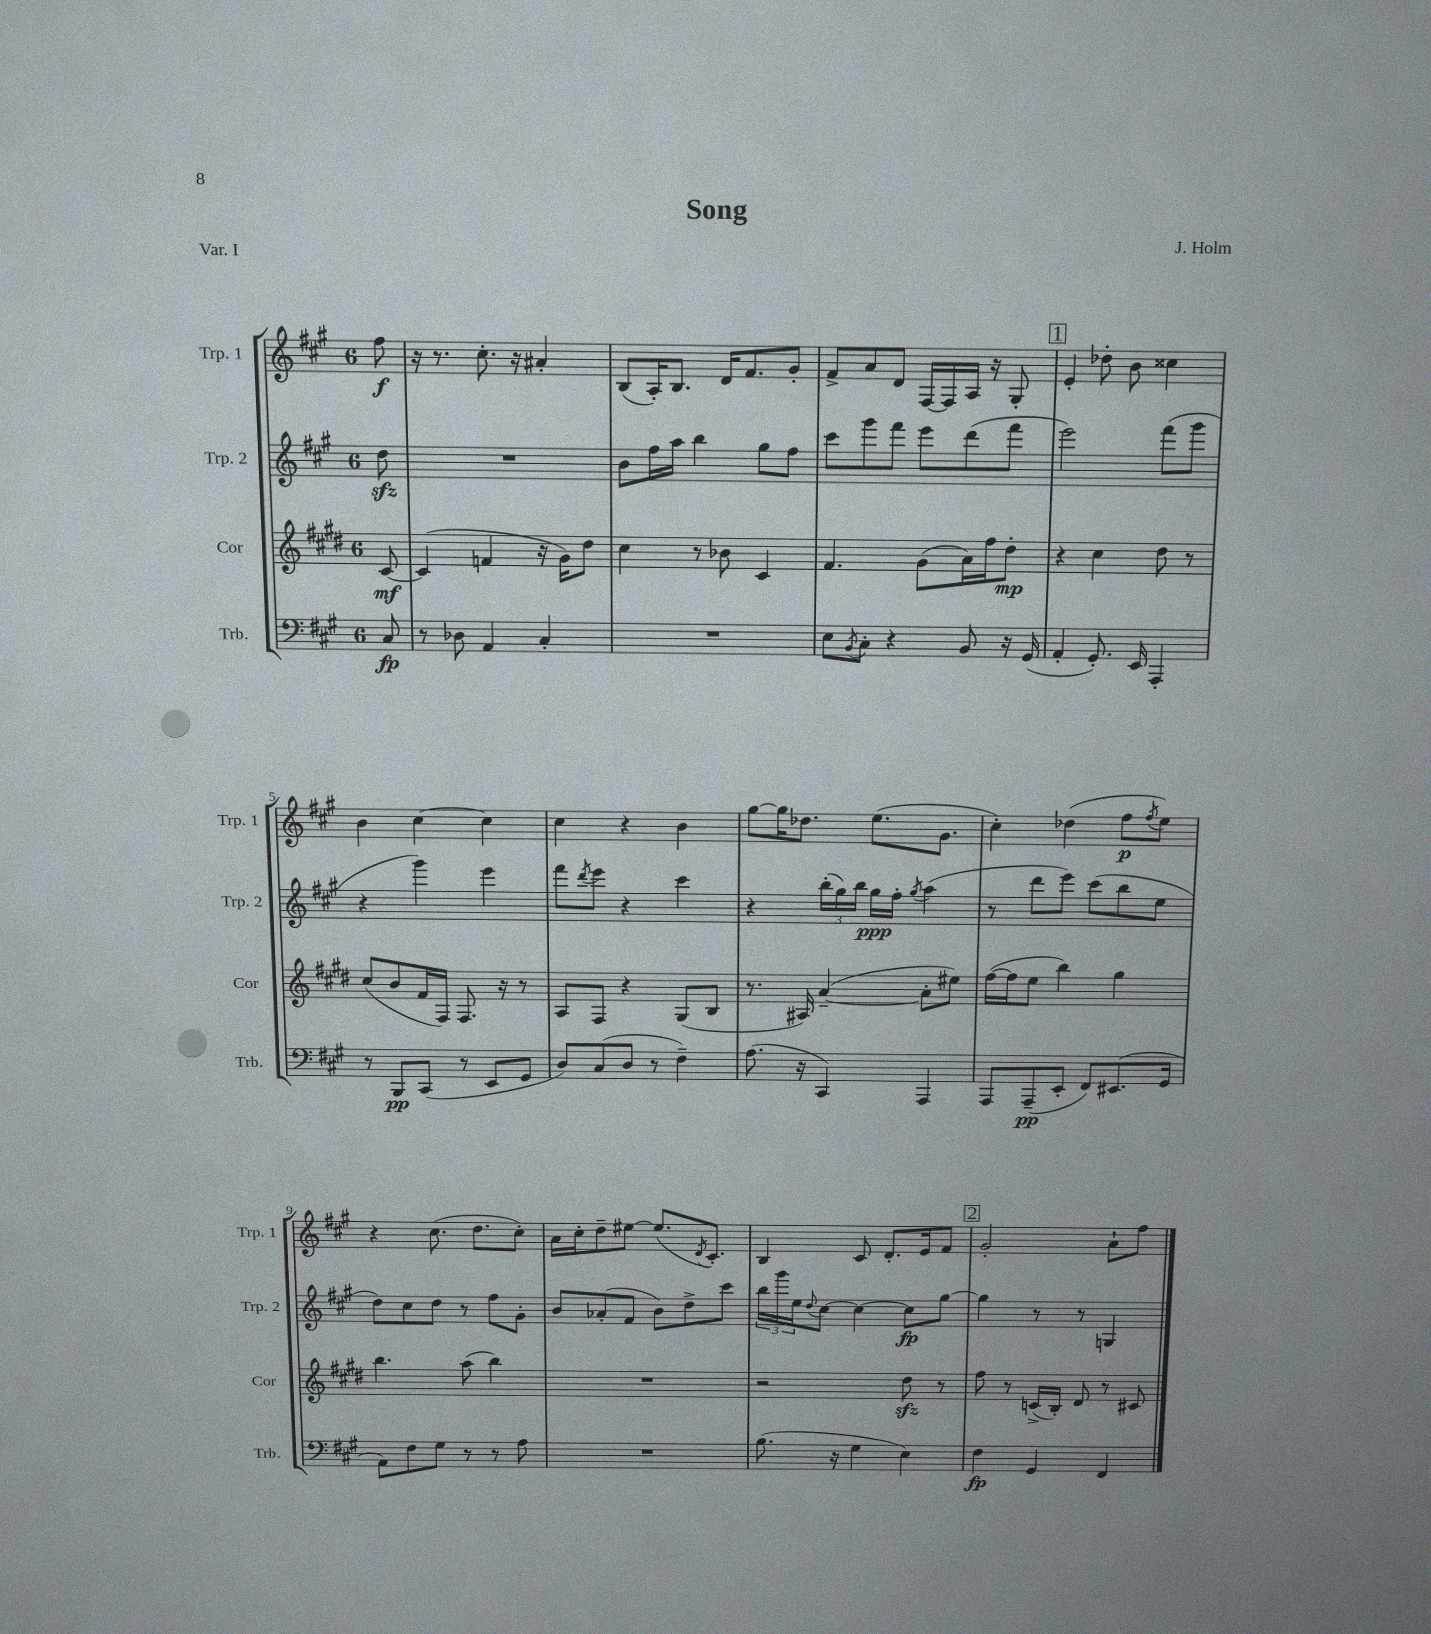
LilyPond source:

\header { title = "Song" composer = "J. Holm" piece = "Var. I" }
<<
\new StaffGroup <<
\new Staff = "s0" \with { instrumentName = "Trp. 1" shortInstrumentName = "Trp. 1" } {
    \clef treble \key a \major \once \override Staff.TimeSignature.style = #'single-digit \time 6/8 \partial 8
    fis''8\f |
    r16 r8. cis''8.-. r16 ais'4-. |
    b8( a16-.) b8. d'16 fis'8. gis'8-. |
    fis'8-> a'8 d'8 fis16~ fis16 a16 r16 gis8-. |
    \mark \markup { \box "1" } e'4-. des''8-. b'8 cisis''4 |
    b'4 cis''4~ cis''4 |
    cis''4 r4 b'4 |
    gis''8~ gis''16 des''8. e''8.( gis'8. |
    cis''4-.) des''4( fis''8\p \acciaccatura { fis''8 } e''8) |
    r4 cis''8.( d''8. cis''8-.) |
    a'16 cis''16-. d''8-- eis''8~ eis''8.( \acciaccatura { d'8 } cis'8.-.) |
    b4 cis'8 d'8.-. e'16 fis'8 |
    \mark \markup { \box "2" } gis'2-. a'8-! fis''8 \bar "|." |
}
\new Staff = "s1" \with { instrumentName = "Trp. 2" shortInstrumentName = "Trp. 2" } {
    \clef treble \key a \major \once \override Staff.TimeSignature.style = #'single-digit \time 6/8 \partial 8
    d''8\sfz |
    R2. |
    b'8 fis''16 a''16 b''4 gis''8 fis''8 |
    cis'''8 gis'''8 fis'''8 e'''8 d'''8( fis'''8 |
    \mark \markup { \box "1" } e'''2) fis'''8( gis'''8 |
    r4 gis'''4) e'''4 |
    fis'''8 \acciaccatura { d'''8 } e'''8 r4 cis'''4 |
    r4 \tuplet 3/2 { b''16-.( gis''16) b''16 } gis''16\ppp fis''16-. \acciaccatura { gis''8 } a''4( |
    r8 d'''8 e'''8) cis'''8( b''8 e''8 |
    d''8) cis''8 d''8 r8 fis''8 gis'8-. |
    b'8 aes'8-.( fis'8 b'8) d''8-> cis'''8 |
    \tuplet 3/2 { b''16 gis'''16 e''16 } \appoggiatura { d''8 } cis''8~ cis''4~ cis''8\fp gis''8~ |
    \mark \markup { \box "2" } gis''4 r8 r8 g4 \bar "|." |
}
\new Staff = "s2" \with { instrumentName = "Cor" shortInstrumentName = "Cor" } {
    \clef treble \key e \major \once \override Staff.TimeSignature.style = #'single-digit \time 6/8 \partial 8
    cis'8~\mf |
    cis'4( f'4 r16 gis'16) dis''8 |
    cis''4 r8 bes'8 cis'4 |
    fis'4. gis'8( a'16) fis''16 dis''8-.\mp |
    \mark \markup { \box "1" } r4 cis''4 dis''8 r8 |
    cis''8( b'8 fis'16 fis16) fis8. r16 r8 |
    a8 fis8 r4 gis8( b8 |
    r8. ais16) a'4~--( a'8-. eis''8) |
    fis''16~( fis''16 e''8 b''4) gis''4 |
    b''4. a''8( b''4) |
    R2. |
    r2 dis''8\sfz r8 |
    \mark \markup { \box "2" } fis''8 r8 c'16->( b16-.) dis'8 r8 cis'8 \bar "|." |
}
\new Staff = "s3" \with { instrumentName = "Trb." shortInstrumentName = "Trb." } {
    \clef bass \key a \major \once \override Staff.TimeSignature.style = #'single-digit \time 6/8 \partial 8
    cis8\fp |
    r8 des8 a,4 cis4-. |
    R2. |
    e8 \acciaccatura { b,8 } cis8-. r4 b,8 r16 gis,16( |
    \mark \markup { \box "1" } a,4-. gis,8.-.) e,16 a,,4-. |
    r8 b,,8\pp cis,8( r8 e,8 gis,8 |
    d8) cis8( d8 r8 fis4--) |
    a8.( r16 cis,4) a,,4 |
    a,,8 a,,8--\pp( e,8-. fis,8) eis,8.( gis,16 |
    a,8) fis8 gis8 r8 r8 a8 |
    R2. |
    b8.( r16 gis4 e4) |
    \mark \markup { \box "2" } fis4\fp gis,4 fis,4 \bar "|." |
}
>>
>>
